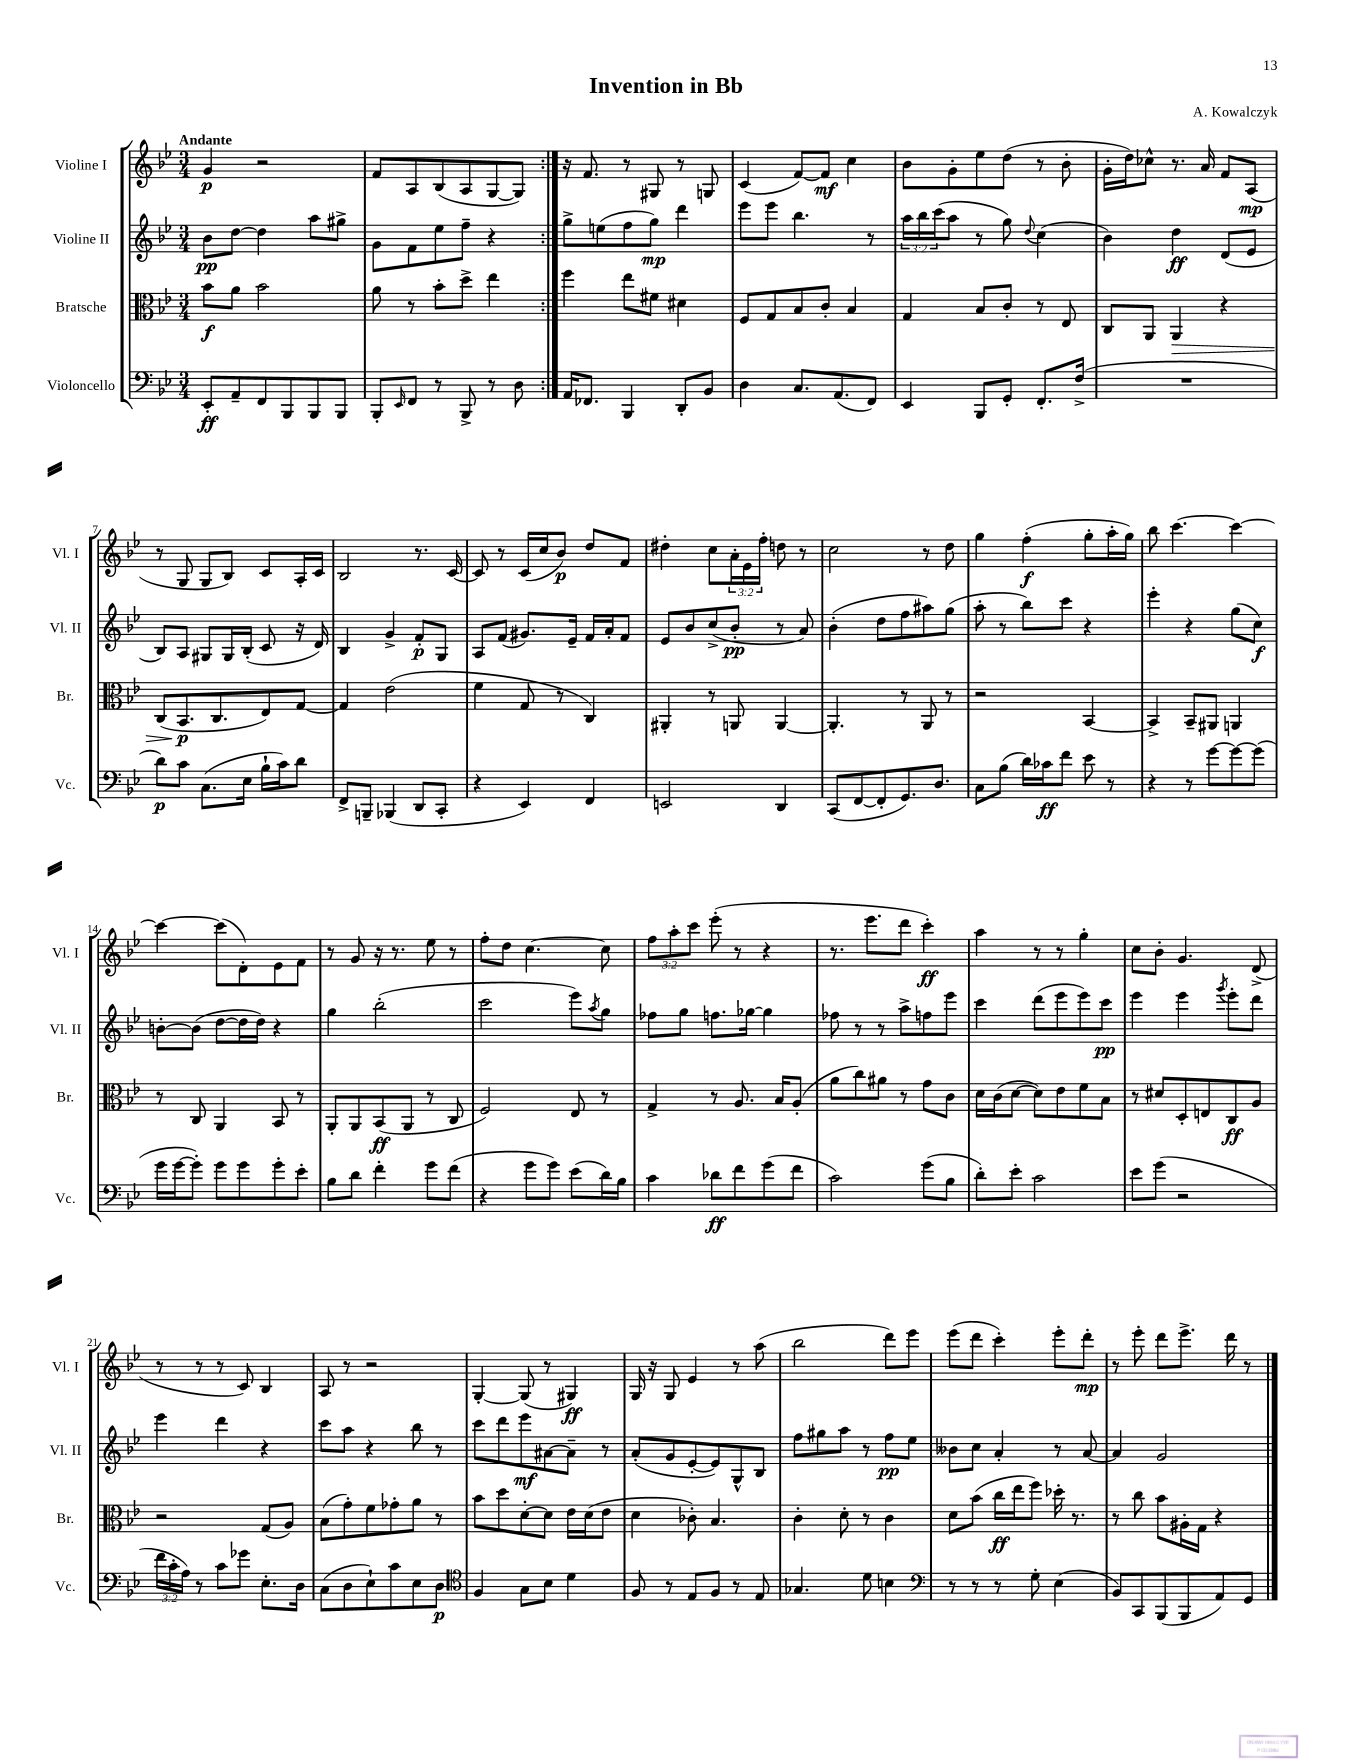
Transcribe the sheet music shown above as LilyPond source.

\header { title = "Invention in Bb" composer = "A. Kowalczyk" }
<<
\new StaffGroup <<
\new Staff = "s0" \with { instrumentName = "Violine I" shortInstrumentName = "Vl. I" } {
    \clef treble \key bes \major \numericTimeSignature \time 3/4 \override Staff.TupletNumber.text = #tuplet-number::calc-fraction-text \tempo "Andante"
    \repeat volta 2 { g'4\p r2 |
    f'8 a8 bes8( a8 g8~ g8) | }
    r16 f'8. r8 gis8 r8 g8 |
    c'4( f'8~) f'8\mf c''4 |
    bes'8 g'8-. ees''8 d''8( r8 bes'8-. |
    g'16-. d''16) ces''8-^ r8. a'16 f'8 a8\mp( |
    r8 g8 g8 bes8) c'8 a16-. c'16 |
    bes2 r8. c'16~ |
    c'8 r8 c'16( c''16 bes'8\p) d''8 f'8 |
    dis''4-. c''8 \tuplet 3/2 { a'16-. ees'16 f''16-. } d''8 r8 |
    c''2 r8 d''8 |
    g''4 f''4-.\f( g''8-. a''16-. g''16) |
    bes''8 c'''4.~ c'''4~ |
    c'''4~ c'''8( d'8-.) ees'8 f'8 |
    r8 g'8 r16 r8. ees''8 r8 |
    f''8-. d''8 c''4.~ c''8 |
    \tuplet 3/2 { f''8 a''8-. c'''8 } ees'''8-.( r8 r4 |
    r8. ees'''8. d'''8 c'''4-.\ff) |
    a''4 r8 r8 g''4-. |
    c''8 bes'8-. g'4. d'8->( |
    r8 r8 r8 c'8) bes4 |
    a8 r8 r2 |
    g4~-. g8( r8 gis4\ff) |
    g16 r16 g8 ees'4 r8 a''8( |
    bes''2 d'''8) ees'''8 |
    ees'''8( d'''8 c'''4-.) ees'''8-. d'''8-.\mp |
    r8 ees'''8-. d'''8 ees'''8.-> d'''16 r8 \bar "|." |
}
\new Staff = "s1" \with { instrumentName = "Violine II" shortInstrumentName = "Vl. II" } {
    \clef treble \key bes \major \numericTimeSignature \time 3/4 \override Staff.TupletNumber.text = #tuplet-number::calc-fraction-text
    \repeat volta 2 { bes'8\pp d''8~ d''4 a''8 gis''8-> |
    g'8 f'8 ees''8 f''8-- r4 | }
    g''8-> e''8( f''8 g''8\mp) d'''4 |
    ees'''8 ees'''8 bes''4. r8 |
    \tuplet 3/2 { a''16 bes''16 c'''16( } a''8 r8 g''8) \appoggiatura { d''8 } c''4( |
    bes'4) d''4\ff d'8( ees'8 |
    bes8) a8 gis8 gis16 bes16-.( c'8 r16 d'16) |
    bes4 g'4-> f'8-.\p g8 |
    a8 f'8( gis'8.) ees'16-- f'16 a'16-. f'8 |
    ees'8 bes'8 c''8->( bes'8-.\pp r8 a'8) |
    bes'4-.( d''8 f''8 ais''8) g''8( |
    a''8-. r8 bes''8) c'''8 r4 |
    ees'''4-. r4 g''8( c''8\f) |
    b'8~-. b'8( d''8~ d''16 d''16) r4 |
    g''4 bes''2-.( |
    c'''2 ees'''8) \acciaccatura { a''8 } g''8 |
    fes''8 g''8 f''8. ges''16~ ges''4 |
    fes''8 r8 r8 a''8-> f''8 ees'''8 |
    c'''4 d'''8( ees'''8 ees'''8) c'''8\pp |
    ees'''4 ees'''4 \acciaccatura { g'''8 } ees'''8-. d'''8 |
    ees'''4 d'''4 r4 |
    c'''8 a''8 r4 bes''8 r8 |
    c'''8 d'''8 ees'''8\mf ais'8~ ais'8-- r8 |
    a'8-.( g'8 ees'8~-. ees'8) g8-^ bes8 |
    f''8 gis''8 a''8 r8 f''8\pp ees''8 |
    beses'8 c''8 a'4-. r8 a'8~ |
    a'4 g'2 \bar "|." |
}
\new Staff = "s2" \with { instrumentName = "Bratsche" shortInstrumentName = "Br." } {
    \clef alto \key bes \major \numericTimeSignature \time 3/4
    \repeat volta 2 { bes'8\f a'8 bes'2 |
    a'8 r8 bes'8-. d''8-> ees''4 | }
    f''4 ees''8 fis'8 dis'4 |
    f8 g8 bes8 c'8-. bes4 |
    g4 bes8 c'8-. r8 ees8 |
    c8 a,8 a,4\> r4 |
    c8( bes,8.\p\! c8. ees8) g8~ |
    g4 ees'2( |
    f'4 g8 r8 c4) |
    ais,4-. r8 a,8 a,4~ |
    a,4.-. r8 a,8 r8 |
    r2 bes,4~ |
    bes,4-> bes,8-- ais,8 a,4 |
    r8 c8 a,4 bes,8 r8 |
    a,8-. a,8 bes,8\ff( a,8 r8 c8 |
    f2) ees8 r8 |
    g4-> r8 a8. bes16 a8-.( |
    a'8 c''8) ais'8 r8 g'8 c'8 |
    d'16 c'16( d'8~ d'8) ees'8 f'8 bes8 |
    r8 dis'8 d8-. e8 c8\ff a8 |
    r2 g8( a8) |
    bes8( g'8-.) f'8 ges'8-. a'8 r8 |
    bes'8 d''8 d'8~-. d'8 ees'16 d'16( ees'8 |
    d'4 ces'8-.) bes4. |
    c'4-. d'8-. r8 c'4 |
    d'8 bes'8( c''16\ff ees''16 f''8) des''16-. r8. |
    r8 c''8 bes'8 ais16-. g16 r4 \bar "|." |
}
\new Staff = "s3" \with { instrumentName = "Violoncello" shortInstrumentName = "Vc." } {
    \clef bass \key bes \major \numericTimeSignature \time 3/4 \override Staff.TupletNumber.text = #tuplet-number::calc-fraction-text
    \repeat volta 2 { ees,8-.\ff a,8-- f,8 bes,,8 bes,,8 bes,,8 |
    bes,,8-. \grace { ees,16 } f,8 r8 bes,,8-> r8 d8 | }
    a,16 fes,8. bes,,4 d,8-. bes,8 |
    d4 c8. a,8.( f,8) |
    ees,4 bes,,8 g,8-. f,8.-. f16->( |
    R2. |
    d'8\p) c'8 c8.( ees16 bes16-! c'16) d'8 |
    f,8-> b,,8-- bes,,4( d,8 c,8-. |
    r4 ees,4) f,4 |
    e,2 d,4 |
    c,8( f,8~ f,8-. g,8.) d8. |
    c8 bes8( d'16) ces'16\ff f'8 ees'8 r8 |
    r4 r8 g'8~ g'8~ g'8( |
    g'16 g'16~ g'8-.) g'8 g'8 g'8-. ees'8-. |
    bes8 d'8 f'4-. g'8 f'8( |
    r4 g'8 g'8) ees'8( d'16) bes16 |
    c'4 des'8\ff f'8 g'8( f'8 |
    c'2) g'8( bes8 |
    d'8-.) ees'8-. c'2 |
    ees'8 g'8( r2 |
    \tuplet 3/2 { f'16 c'16-. a16) } r8 c'8 ges'8 ees8.-. d16 |
    c8( d8 ees8-!) c'8 ees8 d8\p |
    \clef tenor f4 g8 bes8 d'4 |
    f8 r8 ees8 f8 r8 ees8 |
    ges4. d'8 b4 |
    \clef bass r8 r8 r8 g8-. ees4( |
    bes,8) c,8 bes,,8( bes,,8 a,8) g,8 \bar "|." |
}
>>
>>
